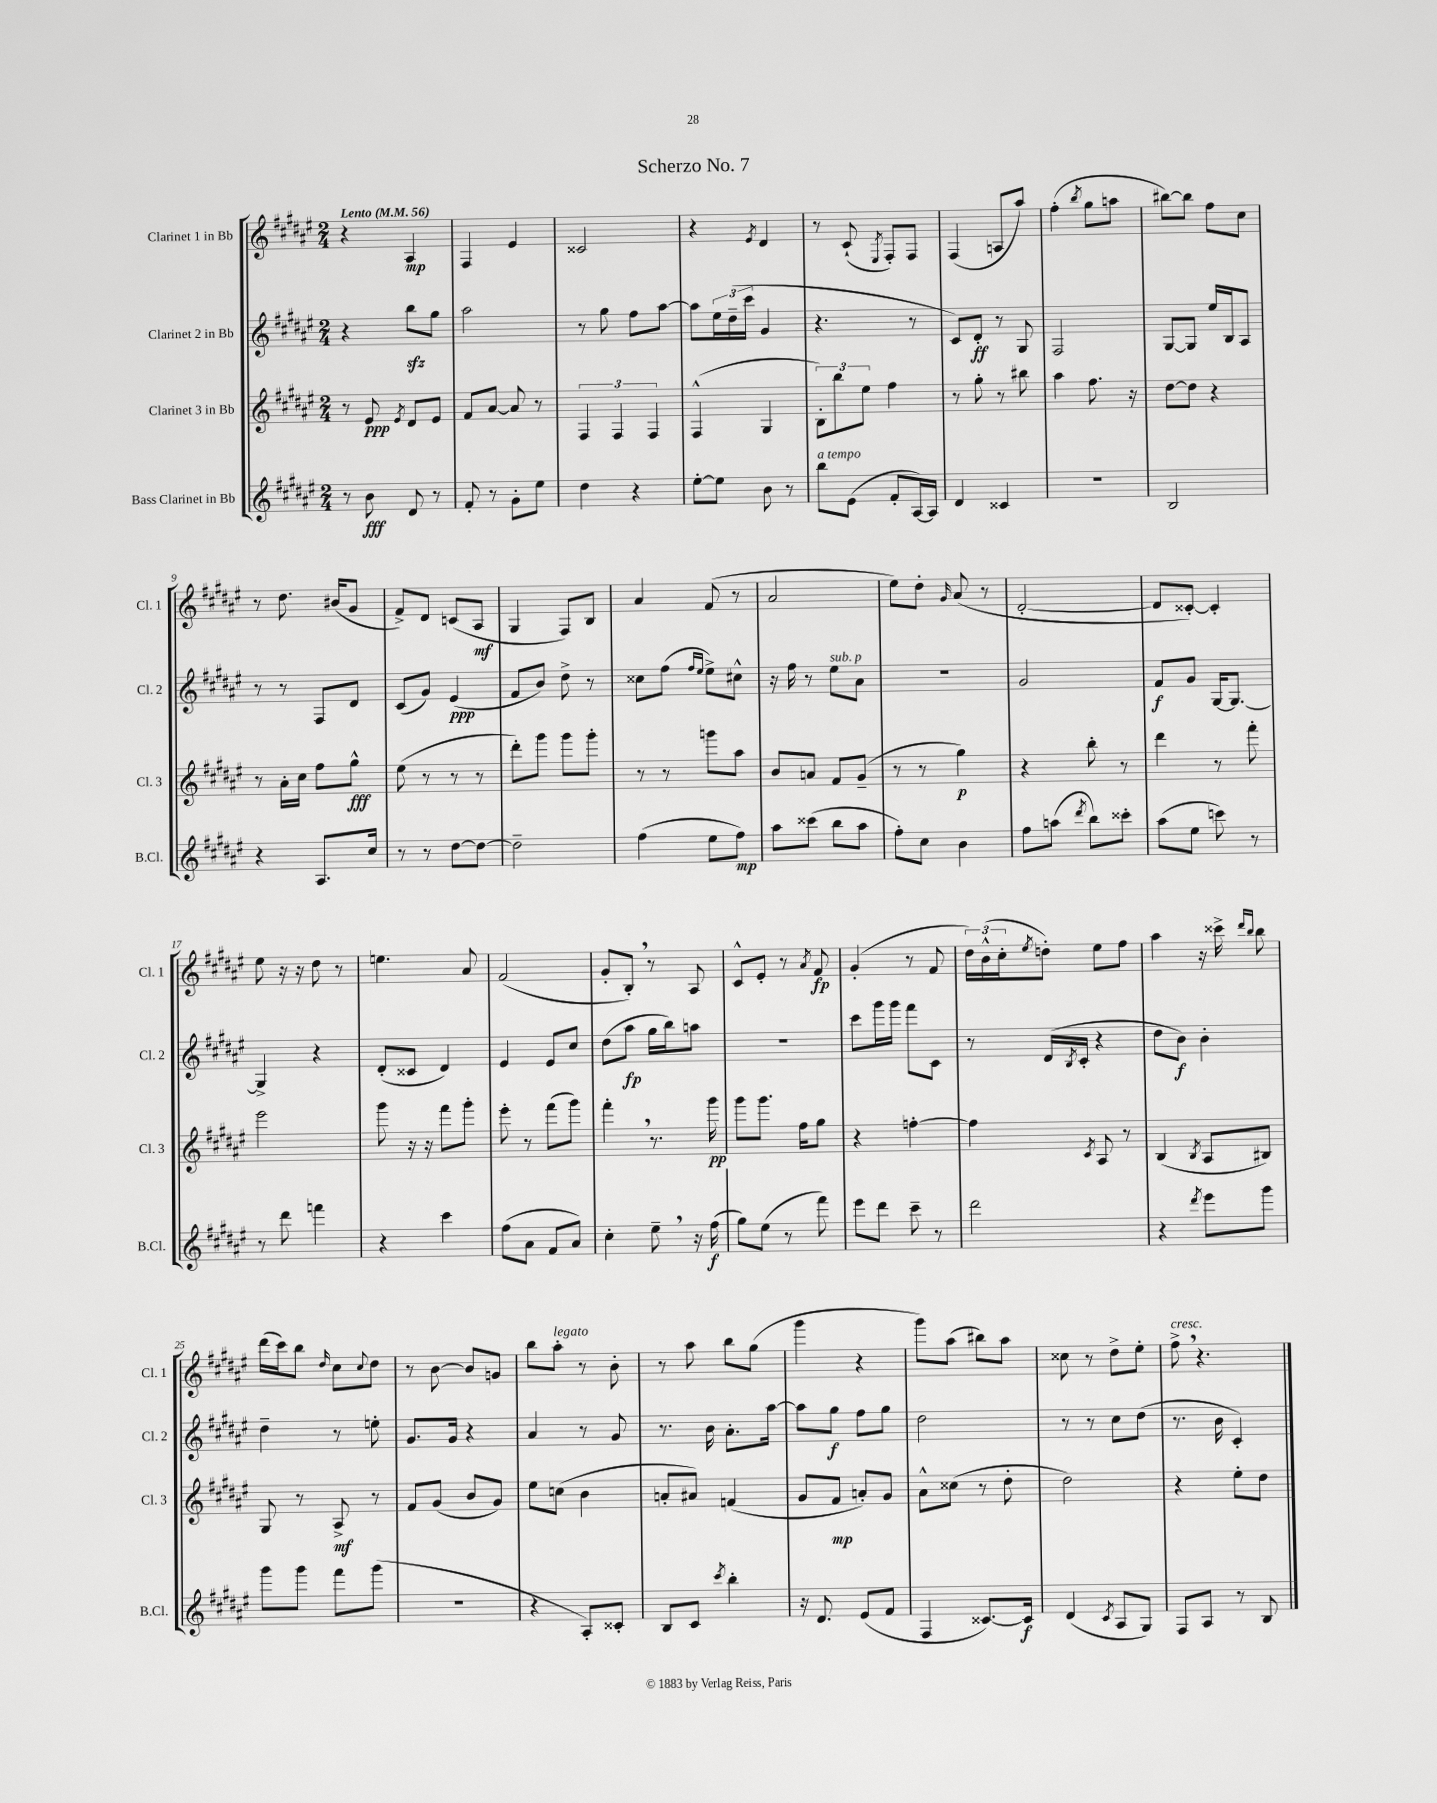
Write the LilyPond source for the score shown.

\header { title = "Scherzo No. 7" }
<<
\new StaffGroup <<
\new Staff = "s0" \with { instrumentName = "Clarinet 1 in Bb" shortInstrumentName = "Cl. 1" } {
    \clef treble \key fis \major \numericTimeSignature \time 2/4 \tempo "Lento" 4 = 56
    r4 ais4\mp |
    fis4 eis'4 |
    cisis'2 |
    r4 \acciaccatura { eis'8 } dis'4 |
    r8 cis'8-!( \acciaccatura { eis8 } fis8-.) fis8 |
    fis4( a8 ais''8) |
    fis''4-.( \acciaccatura { b''8 } gis''8 a''8 |
    bis''8~) bis''8 fis''8 cis''8 |
    r8 dis''8. bis'16( gis'8 |
    fis'8->) dis'8 c'8( ais8\mf |
    gis4 fis8) b8 |
    ais'4 fis'8( r8 |
    ais'2 |
    eis''8) dis''8-. \grace { gis'16 } ais'8( r8 |
    dis'2~-. |
    dis'8 cisis'8~-.) cisis'4-. |
    eis''8 r16 r16 dis''8 r8 |
    e''4. ais'8 |
    fis'2( |
    gis'8-. b8-.) \breathe r8 ais8 |
    cis'8-^ eis'8-. r8 \acciaccatura { ais'8 } fis'8\fp |
    gis'4-.( r8 fis'8 |
    \tuplet 3/2 { dis''16) b'16-^( cis''16-. } \acciaccatura { eis''8 } d''8-.) eis''8 fis''8 |
    ais''4 r16 cisis'''16-> \grace { dis'''16 b''16 } b''8 |
    dis'''16( cis'''16) b''8 \grace { dis''16 } cis''8 \appoggiatura { cis''8 } dis''8 |
    r8 b'8~ b'8 g'8 |
    b''8 ais''8-.^\markup { \italic "legato" } r8 b'8-. |
    r8 ais''8 b''8 gis''8( |
    gis'''4 r4 |
    gis'''8) ais''8( bis''8) ais''8 |
    cisis''8 r8 dis''8-> eis''8-. |
    fis''8->^\markup { \italic "cresc." } \breathe r4. \bar "|." |
}
\new Staff = "s1" \with { instrumentName = "Clarinet 2 in Bb" shortInstrumentName = "Cl. 2" } {
    \clef treble \key fis \major \numericTimeSignature \time 2/4
    r4 b''8\sfz gis''8 |
    ais''2 |
    r8 gis''8 fis''8 ais''8~ |
    ais''8 \tuplet 3/2 { eis''16 dis''16--( cis'''16 } gis'4 |
    r4. r8 |
    cis'8) dis'8-.\ff r8 gis8 |
    fis2 |
    gis8~ gis8 eis''16 b16 ais8 |
    r8 r8 fis8 dis'8 |
    cis'8( gis'8) eis'4\ppp( |
    fis'8 b'8) dis''8-> r8 |
    cisis''8 fis''8( \grace { fis''16 eis''16 } eis''8->) cis''8-^ |
    r16 fis''16 r8 eis''8^\markup { \italic "sub. p" } ais'8 |
    R2 |
    gis'2 |
    fis'8\f gis'8 gis16~ gis8.~ |
    gis4-> r4 |
    dis'8-.( cisis'8 dis'4) |
    eis'4 eis'8 cis''8 |
    dis''8( ais''8\fp gis''16 b''16) a''8 |
    R2 |
    cis'''8 gis'''16 gis'''16 fis'''8 cis'8 |
    r8 dis'16( \acciaccatura { b8 } cis'16-. r4 |
    dis''8 b'8\f) b'4-. |
    dis''4-- r8 e''8-. |
    gis'8. gis'16 r4 |
    ais'4 r8 gis'8 |
    r8. b'16 ais'8.-. ais''16~ |
    ais''8 gis''8\f fis''8 gis''8 |
    dis''2 |
    r8 r8 cis''8 dis''8( |
    r8. b'16 cis'4-.) \bar "|." |
}
\new Staff = "s2" \with { instrumentName = "Clarinet 3 in Bb" shortInstrumentName = "Cl. 3" } {
    \clef treble \key fis \major \numericTimeSignature \time 2/4
    r8 eis'8\ppp \acciaccatura { eis'8 } dis'8 eis'8 |
    fis'8 ais'8~ ais'8 r8 |
    \tuplet 3/2 { fis4 fis4 fis4 } |
    fis4-^( gis4 |
    \tuplet 3/2 { b8-.) b''8 eis''8 } fis''4 |
    r8 gis''8-. r8 bis''8 |
    ais''4 fis''8. r16 |
    dis''8~ dis''8 r4 |
    r8 ais'16-. cis''16 fis''8 gis''8-^\fff |
    eis''8( r8 r8 r8 |
    dis'''8-.) gis'''8 gis'''8 gis'''8-. |
    r8 r8 g'''8 ais''8 |
    b'8 a'8 fis'8 gis'8--( |
    r8 r8 gis''4\p) |
    r4 b''8-. r8 |
    dis'''4 r8 fis'''8-. |
    eis'''2 |
    gis'''8 r16 r16 fis'''8 gis'''8-. |
    eis'''8-. r8 fis'''8( gis'''8) |
    fis'''4-. \breathe r8. gis'''16\pp |
    gis'''8 gis'''8. fis''16 gis''8 |
    r4 f''4~-. |
    f''4 \acciaccatura { cis'8 } ais8 r8 |
    b4( \acciaccatura { b8 } ais8 bis8) |
    gis8 r8 ais8->\mf r8 |
    fis'8 gis'8( b'8 gis'8) |
    eis''8 c''8( b'4 |
    a'8-. ais'8) f'4( |
    gis'8 fis'8\mp a'8-.) gis'8 |
    ais'8-^ cisis''8( r8 dis''8-. |
    dis''2) |
    r4 eis''8-. dis''8 \bar "|." |
}
\new Staff = "s3" \with { instrumentName = "Bass Clarinet in Bb" shortInstrumentName = "B.Cl." } {
    \clef treble \key fis \major \numericTimeSignature \time 2/4
    r8 b'8\fff dis'8 r8 |
    fis'8-. r8 gis'8-. eis''8 |
    dis''4 r4 |
    eis''8~-. eis''8 b'8 r8 |
    b''8^\markup { \italic "a tempo" } eis'8( fis'8-. ais16~) ais16 |
    dis'4 cisis'4 |
    r2 |
    b2 |
    r4 ais8. cis''16 |
    r8 r8 dis''8~ dis''8~ |
    dis''2-- |
    fis''4( eis''8 fis''8\mp) |
    ais''8 cisis'''8( b''8 ais''8 |
    fis''8-.) cis''8 b'4 |
    fis''8 a''8( \acciaccatura { dis'''8 } b''8) cisis'''8-. |
    ais''8( eis''8 c'''8) r8 |
    r8 dis'''8 f'''4 |
    r4 cis'''4 |
    fis''8( ais'8 fis'8 ais'8) |
    cis''4-. eis''8-- \breathe r16 fis''16\f( |
    gis''8) eis''8( r8 fis'''8) |
    eis'''8 dis'''8 cis'''8-- r8 |
    dis'''2 |
    r4 \acciaccatura { dis'''8 } eis'''8 gis'''8 |
    gis'''8 gis'''8 fis'''8 gis'''8( |
    R2 |
    r4 ais8-.) cisis'8-. |
    b8 cis'8 \acciaccatura { cis'''8 } b''4-. |
    r16 dis'8. eis'8( fis'8 |
    fis4 cisis'8.~) cisis'16\f |
    dis'4( \acciaccatura { cis'8 } ais8 gis8) |
    fis8 ais8 r8 b8 \bar "|." |
}
>>
>>
